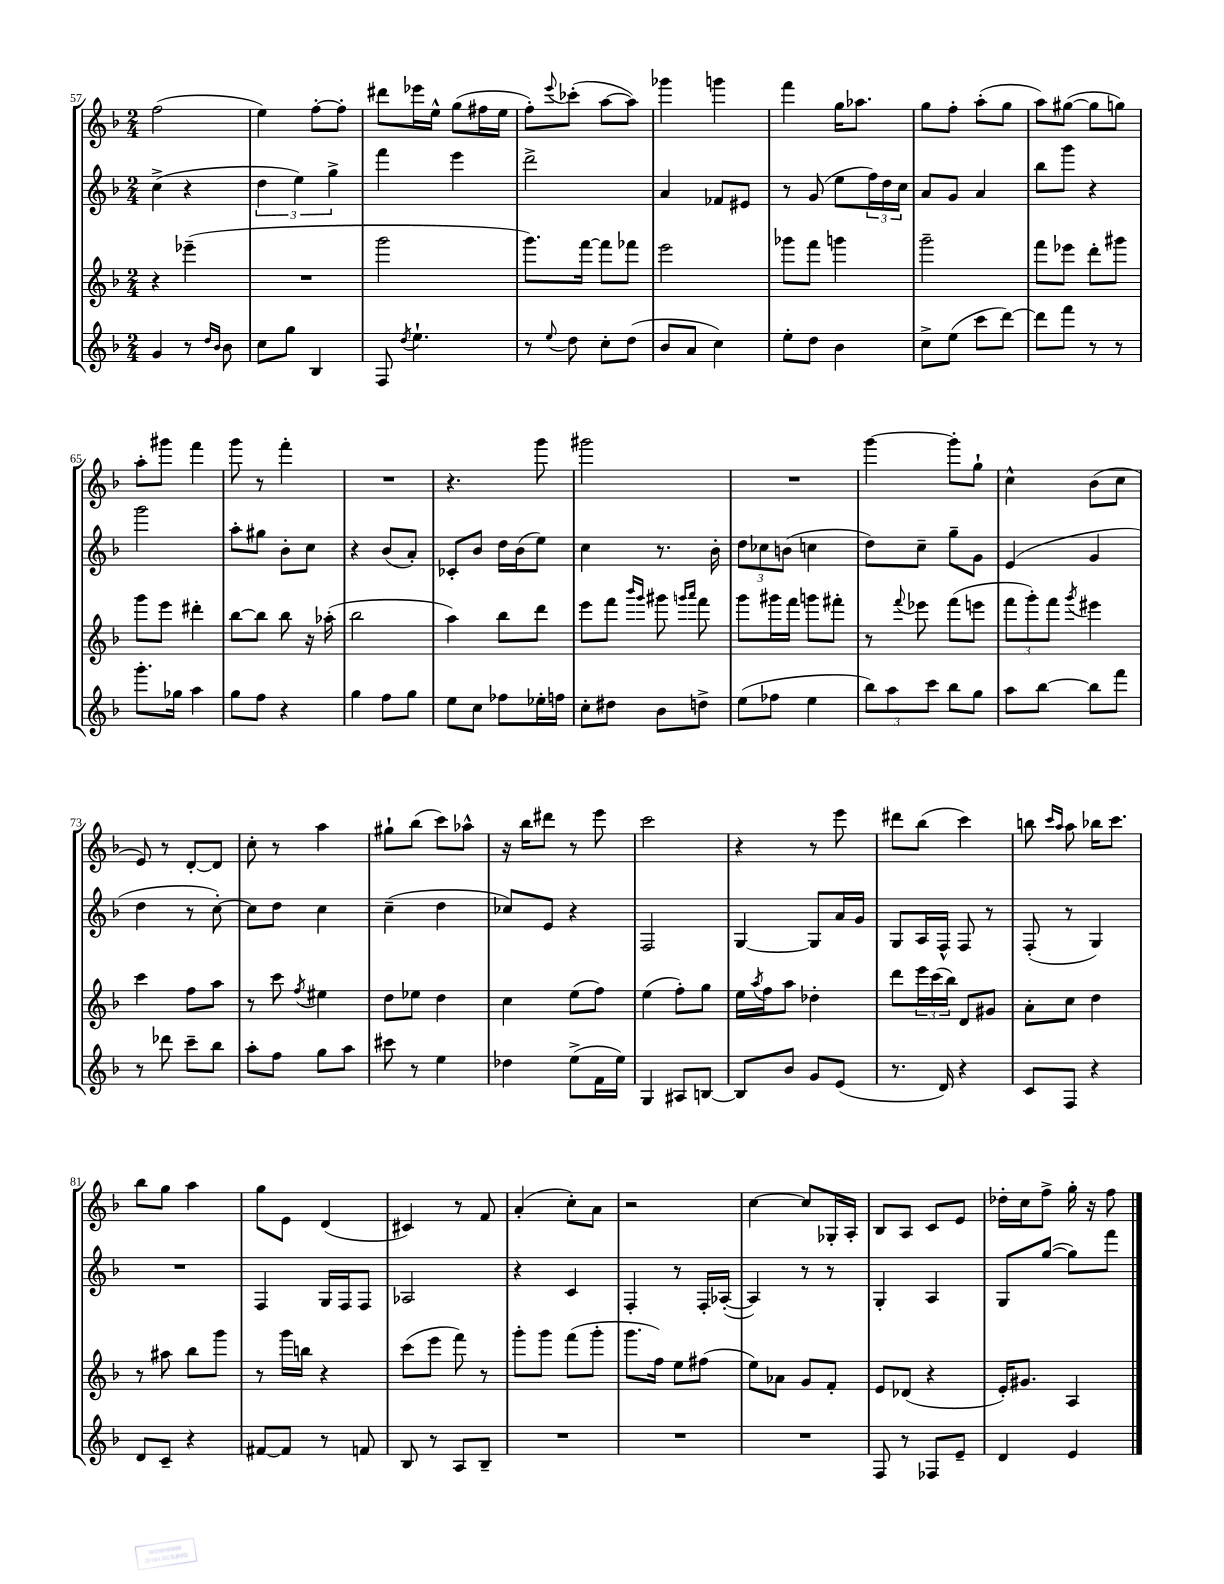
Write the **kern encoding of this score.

**kern	**kern	**kern	**kern
*staff4	*staff3	*staff2	*staff1
*clefG2	*clefG2	*clefG2	*clefG2
*k[b-]	*k[b-]	*k[b-]	*k[b-]
*M2/4	*M2/4	*M2/4	*M2/4
4g/	4r	(4cc^\	(2ff\
8r	(4eee-~\	4r	.
16qqdd/LL	.	.	.
16qqb-/JJ	.	.	.
8b-\	.	.	.
=	=	=	=
8cc\L	2r	6dd\	4ee\)
8gg\J	.	.	.
.	.	6ee\)	.
4B-/	.	.	[8ff'\L
.	.	6gg^\	.
.	.	.	8ff'\]J
=	=	=	=
8F/	2ggg\	4fff\	8ddd#\L
8qdd/	.	.	.
4.ee`\	.	.	16eee-\L
.	.	.	16ee^^\JJ
.	.	4eee\	(8gg\L
.	.	.	16ff#\L
.	.	.	16ee\JJ
=	=	=	=
8r	8.ggg\L)	2ddd^\	8ff'\L)
8qqee/	.	.	8qqeee/
8dd\	.	.	(8ccc-'\J
.	[16fff\Jk	.	.
8cc'\L	8fff\]L	.	[8aa\L
(8dd\J	8fff-\J	.	8aa\]J)
=	=	=	=
8b-/L	2eee\	4a/	4ggg-\
8a/J	.	.	.
4cc\)	.	8f-/L	4ggg\
.	.	8e#/J	.
=	=	=	=
8ee'\L	8ggg-\L	8r	4fff\
8dd\J	8fff\J	(8g/	.
4b-\	4ggg\	8ee\L	16gg\LK
.	.	.	8.aa-\J
.	.	24ff\L)	.
.	.	24dd\	.
.	.	24cc\JJ	.
=	=	=	=
8cc^\L	2ggg~\	8a/L	8gg\L
(8ee\J	.	8g/J	8ff'\J
8ccc\L	.	4a/	(8aa'\L
[8ddd\J)	.	.	8gg\J
=	=	=	=
8ddd\]L	8fff\L	8bb-\L	8aa\L)
8fff\J	8eee-\J	8ggg\J	([8gg#\J
8r	8ddd'\L	4r	8gg#\]L
8r	8ggg#\J	.	8gg\J)
=	=	=	=
8.ggg'\L	8ggg\L	2ggg\	8aa'\L
.	8eee\J	.	8ggg#\J
16gg-\Jk	.	.	.
4aa\	4ddd#'\	.	4fff\
=	=	=	=
8gg\L	[8bb-\L	8aa'\L	8ggg\
8ff\J	8bb-\]J	8gg#\J	8r
4r	8bb-\	8b-'\L	4fff'\
.	16r	8cc\J	.
.	(16aa-'\	.	.
=	=	=	=
4gg\	2bb-\	4r	2r
8ff\L	.	(8b-/L	.
8gg\J	.	8a'/J)	.
=	=	=	=
8ee\L	4aa\)	8c-'/L	4.r
8cc\J	.	8b-/J	.
8ff-\L	8bb-\L	16dd\LL	.
.	.	(16b-\J	.
16ee-'\L	8ddd\J	8ee\J)	8ggg\
16ff\JJ	.	.	.
=	=	=	=
8cc'\L	8eee\L	4cc\	2ggg#\
8dd#\J	8fff\J	.	.
.	16qqbbb-/LL	.	.
.	16qqggg/JJ	.	.
8b-\L	8ggg#\	8.r	.
.	16qqggg/LL	.	.
.	16qqaaa/JJ	.	.
8dd^\J	8fff\	.	.
.	.	16b-'\	.
=	=	=	=
(8ee\L	8ggg\L	12dd\L	2r
.	.	12cc-\	.
8ff-\J	16ggg#\L	.	.
.	.	(12b\J	.
.	16fff\JJ	.	.
4ee\	8ggg\L	4cc\	.
.	8fff#'\J	.	.
=	=	=	=
12bb-\L)	8r	8dd\L)	[4ggg\
12aa\	.	.	.
.	8qqfff/	.	.
.	8eee-\	8cc~\J	.
12ccc\J	.	.	.
8bb-\L	(8fff\L	8gg~\L	8ggg'\]L
8gg\J	8eee\J	8g\J	8gg`\J
=	=	=	=
8aa\L	12fff\L	(4e/	4cc^^\
.	12ggg'\)	.	.
[8bb-\J	.	.	.
.	12fff\J	.	.
.	8qggg/	.	.
8bb-\]L	4eee#\	4g/	(8b-\L
8fff\J	.	.	8cc\J
=	=	=	=
8r	4ccc\	4dd\	8e/)
8ddd-\	.	.	8r
8ccc~\L	8ff\L	8r	[8d'/L
8bb-\J	8aa\J	[8cc'\)	8d/]J
=	=	=	=
8aa'\L	8r	8cc\]L	8cc'\
8ff\J	8ccc\	8dd\J	8r
.	8qff/	.	.
8gg\L	4ee#\	4cc\	4aa\
8aa\J	.	.	.
=	=	=	=
8ccc#\	8dd\L	(4cc~\	8gg#`\L
8r	8ee-\J	.	(8bb-\J
4ee\	4dd\	4dd\	8ccc\L)
.	.	.	8aa-^^\J
=	=	=	=
4dd-\	4cc\	8cc-/L)	16r
.	.	.	16bb-\LK
.	.	8e/J	8ddd#\J
(8ee^\L	(8ee\L	4r	8r
16f\L	8ff\J)	.	8eee\
16ee\JJ)	.	.	.
=	=	=	=
4G/	(4ee\	2F/	2ccc\
8A#/L	8ff'\L)	.	.
[8B/J	8gg\J	.	.
=	=	=	=
8B/]L	16ee\LL	[4G/	4r
.	8qaa/	.	.
.	16ff\J	.	.
8b-/J	8aa\J	.	.
8g/L	4dd-'\	8G/]L	8r
(8e/J	.	16a/L	8eee\
.	.	16g/JJ	.
=	=	=	=
8.r	8ddd\L	8G/L	8ddd#\L
.	24eee\L	16A/L	(8bb-\J
.	(24ccc\	.	.
16d/)	.	16F^^/JJ	.
.	24bb-\JJ)	.	.
4r	8d/L	8F/	4ccc\)
.	8g#/J	8r	.
=	=	=	=
8c/L	8a'\L	(8F'/	8bb\
.	.	.	16qqccc/LL
.	.	.	16qqaa/JJ
8F/J	8cc\J	8r	8aa\
4r	4dd\	4G/)	16bb-\LK
.	.	.	8.ccc\J
=	=	=	=
8d/L	8r	2r	8bb-\L
8c~/J	8aa#\	.	8gg\J
4r	8bb-\L	.	4aa\
.	8ggg\J	.	.
=	=	=	=
[8f#/L	8r	4F/	8gg\L
8f#/]J	16ggg\LL	.	8e\J
.	16bb\JJ	.	.
8r	4r	16G/LL	(4d/
.	.	16F/J	.
8f/	.	8F/J	.
=	=	=	=
8B-/	(8ccc\L	2A-/	4c#/)
8r	8eee\J	.	.
8A/L	8fff\)	.	8r
8B-~/J	8r	.	8f/
=	=	=	=
2r	8ggg'\L	4r	(4a'/
.	8ggg\J	.	.
.	(8fff\L	4c/	8cc'\L)
.	8ggg'\J	.	8a\J
=	=	=	=
2r	8.ggg\L	4F'/	2r
.	16ff\Jk)	.	.
.	8ee\L	8r	.
.	(8ff#\J	16F'/LL	.
.	.	([16A-'/JJ	.
=	=	=	=
2r	8ee\L)	4A-/])	[4cc\
.	8a-\J	.	.
.	8g/L	8r	8cc/]L
.	8f'/J	8r	16G-'/L
.	.	.	16A'/JJ
=	=	=	=
8F/	8e/L	4G'/	8B-/L
8r	(8d-/J	.	8A/J
8F-/L	4r	4A/	8c/L
8e~/J	.	.	8e/J
=	=	=	=
4d/	16e'/LK)	8G/L	16dd-'\LL
.	8.g#/J	.	16cc\J
.	.	([8gg/J	8ff^\J
4e/	4A/	8gg\]L)	16gg'\
.	.	.	16r
.	.	8fff\J	8ff\
==	==	==	==
*-	*-	*-	*-
